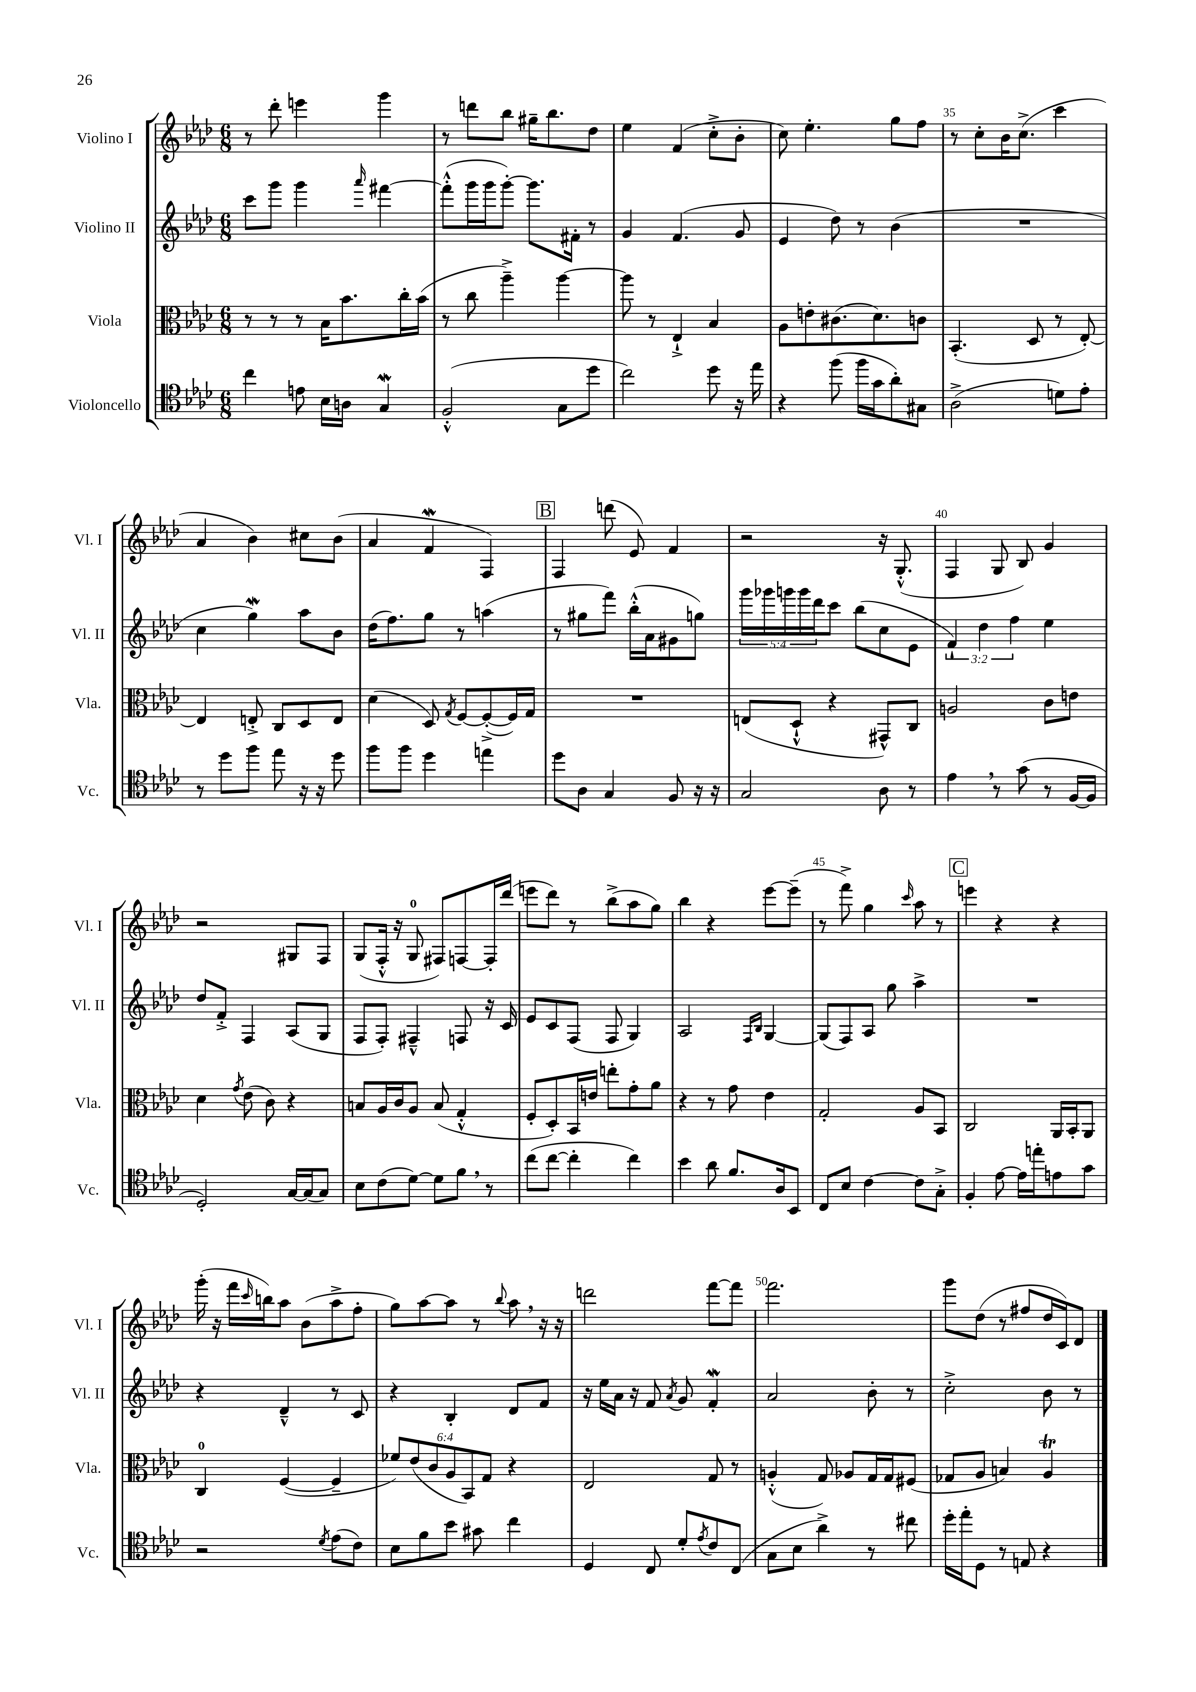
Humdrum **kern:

**kern	**kern	**kern	**kern
*staff4	*staff3	*staff2	*staff1
*clefC4	*clefC3	*clefG2	*clefG2
*k[b-e-a-d-]	*k[b-e-a-d-]	*k[b-e-a-d-]	*k[b-e-a-d-]
*M6/8	*M6/8	*M6/8	*M6/8
4cc	8r	8ccc	8r
.	8r	8ggg	8ddd-'
8e	8r	4ggg	4eee
16B-	16B-	.	.
16A	8.b-	.	.
.	.	16qqaaa-	.
4G	.	[4fff#	4ggg
.	16cc'	.	.
.	(16b-	.	.
=	=	=	=
(2F'^^	8r	(8fff#'^^]	8r
.	8cc	16ggg	8ddd
.	.	16ggg	.
.	4aa-~^)	[8ggg')	8bb-
.	.	8.ggg]	16gg#~
.	.	.	8.bb-
8G	[4aa-	.	.
.	.	16f#'	.
8dd-	.	8r	8dd-
=	=	=	=
2cc)	8aa-]	4g	4ee-
.	8r	.	.
.	4E-`^	(4.f	(4f
8dd-	4B-	.	8cc'^
16r	.	8g	8b-'
16ee-	.	.	.
=	=	=	=
4r	8A-	4e-	8cc)
.	8e'	.	4.ee-'
(8ff	(8.c#	8dd-)	.
16ff	.	8r	.
16g	8.d-)	.	.
8a-')	.	(4b-	8gg
8G#	8c	.	8ff
=	=	=	=
(2A-^	(4.BB-'	2.r	8r
.	.	.	8cc'
.	.	.	16b-
.	.	.	(8.cc^
.	8D-	.	.
8d)	8r	.	4ccc
8e-'	[8E-')	.	.
=	=	=	=
8r	4E-]	4cc	4a-
8dd-	.	.	.
8ff	8E'^	4gg)	4b-)
8ee-	8C	.	.
16r	8D-	8aa-	8cc#
16r	.	.	.
8dd-	8E	8b-	(8b-
=	=	=	=
8ff	(4d-	(16dd-	4a-
.	.	8.ff)	.
8ff	.	.	.
4dd-	8D-)	8gg	4f
.	8qG	.	.
.	[8F	8r	.
4ee	(8F'^_	(4aa	4F)
.	16F])	.	.
.	16G	.	.
=	=	=	=
8dd-	2.r	8r	4F
8A-	.	8gg#	.
4G	.	8fff)	(8ddd
.	.	(16bb-'^^	8e-)
.	.	16a-	.
8F	.	8g#	4f
16r	.	8gg)	.
16r	.	.	.
=	=	=	=
2G	(8E	20ggg	2r
.	.	20ggg-	.
.	.	20ggg	.
.	8D-`^^	.	.
.	.	20ggg	.
.	.	20ddd-	.
.	4r	8ccc	.
.	.	(8bb-	.
8A-	8GG#^^)	8cc	16r
.	.	.	(8.G'^^
8r	8C	8e-	.
=	=	=	=
4e-	2A	6f`)	4F
.	.	6dd-	.
8r	.	.	8G
.	.	6ff	.
(8g	.	.	8B-)
8r	8c	4ee-	4g
[16F	8e	.	.
16F]	.	.	.
=	=	=	=
2D-')	4d-	8dd-	2r
.	.	8f'^	.
.	8qg	.	.
.	(8e-	4F	.
.	8c)	.	.
[16G	4r	(8A-	8G#
(16G]	.	.	.
8G)	.	8G	8F
=	=	=	=
8B-	8B	8F	(8G
(8c	16A-	8F')	16F'^^
.	16c	.	16r
[8d-)	8A-	4F#~^^	8G
8d-]	(8B	.	8F#)
8f	4G'^^	8F	[8F
8r	.	16r	16F']
.	.	16c	(16ddd-
=	=	=	=
(8cc	8F'	8e-	8eee
[8cc	8D-')	8c	8ddd-)
4cc']	16BB-	(8F	8r
.	16e	.	.
.	8ee'	8F	(8bb-^
4cc)	8g'	4G)	8aa-
.	8a-	.	8gg)
=	=	=	=
4b-	4r	2A-	4bb-
8a-	8r	.	4r
8.f	8g	.	.
.	.	16qqF	.
.	.	16qqB-	.
.	4e-	[4G	[8eee-
16A-	.	.	.
8BB-	.	.	(8eee-~]
=	=	=	=
8C	2G'	(8G]	8r
8B-	.	8F)	8fff^)
[4c	.	8A-	4gg
.	.	8gg	.
.	.	.	16qqccc
8c]	8A-	4aa-^	8aa-
8G'^	8BB-	.	8r
=	=	=	=
4F'	2C	2.r	4eee
[8e-	.	.	4r
16e-]	.	.	.
16ee'	.	.	.
8e	16AA-	.	4r
.	16BB-'	.	.
8g	8AA-	.	.
=	=	=	=
2r	4C	4r	(16ggg'
.	.	.	16r
.	.	.	16fff
.	.	.	16qqccc
.	.	.	16bb)
.	([4F	4d-~^^	8aa-
.	.	.	(8b-
8qd-	.	.	.
(8e-	4F~]	8r	8aa-^
8c)	.	8c	8ff'
=	=	=	=
8B-	12f-)	4r	8gg)
.	(12e-	.	.
8f	.	.	[8aa-
.	12c	.	.
8b-	12A-	4B-'	8aa-]
.	12BB-)	.	.
8g#	.	.	8r
.	12G	.	.
.	.	.	8qqbb-
4cc	4r	8d-	8aa-
.	.	8f	16r
.	.	.	16r
=	=	=	=
4D-	2E-	16r	2ddd
.	.	16ee-	.
.	.	16a-	.
.	.	16r	.
8C	.	8f	.
.	.	8qa-	.
8d-'	.	8g	.
8qe-	.	.	.
8c	8G	4f'	[8fff
(8C	8r	.	8fff]
=	=	=	=
8G	(4A'^^	2a-	2.fff
8B-	.	.	.
4a-^)	8G)	.	.
.	8A-	.	.
8r	16G	8b-'	.
.	16G	.	.
8cc#	(8F#	8r	.
=	=	=	=
16dd-'	8G-	2cc'^	8ggg
16ee-'	.	.	.
8D-	8A-	.	(8dd-
8r	4B)	.	8r
8E	.	.	8ff#
4r	4A-	8b-	16dd-
.	.	.	16c)
.	.	8r	8d-
==	==	==	==
*-	*-	*-	*-
